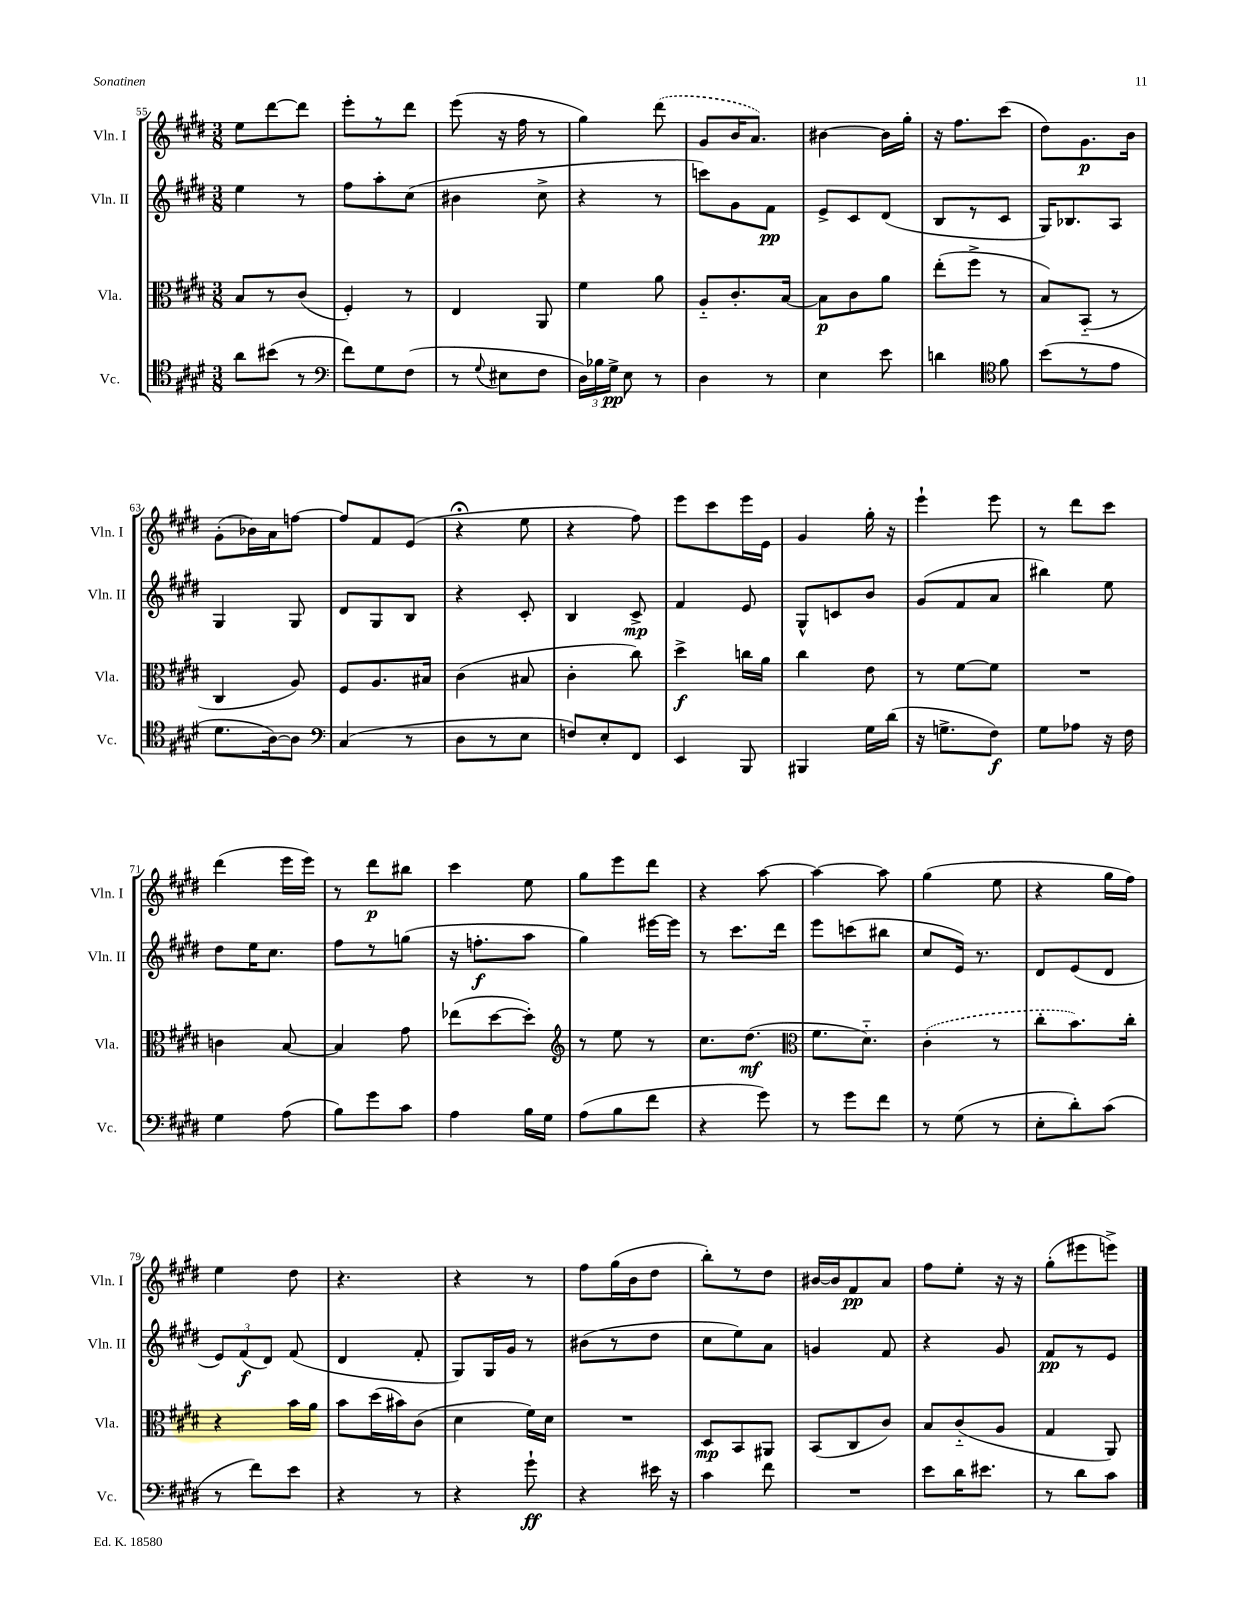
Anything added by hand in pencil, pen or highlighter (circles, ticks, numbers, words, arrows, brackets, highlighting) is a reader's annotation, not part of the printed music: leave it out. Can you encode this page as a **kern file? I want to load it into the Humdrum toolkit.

**kern	**kern	**kern	**kern
*staff4	*staff3	*staff2	*staff1
*clefC4	*clefC3	*clefG2	*clefG2
*k[f#c#g#d#]	*k[f#c#g#d#]	*k[f#c#g#d#]	*k[f#c#g#d#]
*M3/8	*M3/8	*M3/8	*M3/8
8a	8B	4ee	8ee
(8b#	8r	.	[8ddd#
8r	(8c#	8r	8ddd#]
=	=	=	=
*clefF4	*	*	*
8f#)	4F#')	8ff#	8eee'
8G#	.	8aa'	8r
(8F#	8r	(8cc#	8ddd#
=	=	=	=
8r	4E	4b#	(8eee
8qqG#	.	.	.
8E#	.	.	16r
.	.	.	16ff#
8F#	8AA	8cc#^	8r
=	=	=	=
24D#)	4f#	4r	4gg#)
24B-	.	.	.
24G#^	.	.	.
8E	.	.	.
8r	8a	8r	(8ddd#
=	=	=	=
4D#	8A'~	8ccc)	8g#
.	8.c#'	8g#	16b
.	.	.	8.a)
8r	.	8f#	.
.	[16B	.	.
=	=	=	=
4E	8B]	8e^	[4b#
.	8c#	8c#	.
8e	8a	(8d#	16b#]
.	.	.	16gg#'
=	=	=	=
4d	(8ee'	8B	16r
.	.	.	8.ff#
.	8ff#^	8r	.
*clefC4	*	*	*
8f#	8r	8c#	(8ccc#
=	=	=	=
(8b	8B)	16G#)	8dd#)
.	.	8.B-	.
8r	(8BB'~	.	8.g#
8e	8r	8A	.
.	.	.	16b
=	=	=	=
8.d#	4C#	4G#	(8g#'
.	.	.	16b-)
[16A)	.	.	16a
8A]	8A)	8G#	[8ff
=	=	=	=
*clefF4	*	*	*
(4C#	8F#	8d#	8ff]
.	8.A	8G#	8f#
8r	.	8B	(8e
.	16B#	.	.
=	=	=	=
8D#	(4c#	4r	4r;
8r	.	.	.
8E	8B#	8c#'	8ee
=	=	=	=
8F)	4c#'	4B	4r
8E'	.	.	.
8FF#	8cc#)	8c#^	8ff#)
=	=	=	=
4EE	4dd#^	4f#	8eee
.	.	.	8ccc#
8BBB	16cc	8e	16eee
.	16a	.	16e
=	=	=	=
4BBB#	4cc#	8G#^^	4g#
.	.	8c	.
16G#	8e	8b	16gg#'
(16d#	.	.	16r
=	=	=	=
16r	8r	(8g#	4eee`
8.G^	.	.	.
.	[8f#	8f#	.
8F#)	8f#]	8a	8eee
=	=	=	=
8G#	4.r	4bb#)	8r
8A-	.	.	8ddd#
16r	.	8ee	8ccc#
16F#	.	.	.
=	=	=	=
4G#	4c	8dd#	(4ddd#
.	.	16ee	.
.	.	8.cc#	.
(8A	[8B	.	16eee
.	.	.	16eee)
=	=	=	=
8B)	4B]	8ff#	8r
8g#	.	8r	8ddd#
8c#	8g#	(8gg	8bb#
=	=	=	=
4A	(8ee-	16r	4ccc#
.	.	8.ff'	.
.	[8dd#	.	.
16B	8dd#'])	8aa	8ee
16G#	.	.	.
=	=	=	=
*	*clefG2	*	*
(8A	8r	4gg#)	8gg#
8B	8ee	.	8eee
8f#	8r	[16eee#	8ddd#
.	.	16eee#]	.
=	=	=	=
4r	8.cc#	8r	4r
.	.	8.ccc#	.
.	(8.dd#	.	.
8g#)	.	.	[8aa
.	.	16ddd#	.
=	=	=	=
*	*clefC3	*	*
8r	8.f#	8eee	4aa_
8g#	.	(8ccc	.
.	8.d#'~)	.	.
8f#	.	8bb#	8aa]
=	=	=	=
8r	(4c#'	8cc#	(4gg#
(8G#	.	16e)	.
.	.	8.r	.
8r	8r	.	8ee
=	=	=	=
8E'	8cc#'	8d#	4r
8d#')	8.b)	(8e	.
(8c#	.	8d#	16gg#
.	16cc#'	.	16ff#)
=	=	=	=
8r	4r	12e)	4ee
.	.	(12f#	.
8f#)	.	.	.
.	.	12d#)	.
8e	16b	(8f#	8dd#
.	16a	.	.
=	=	=	=
4r	8b	4d#	4.r
.	(16dd#	.	.
.	16b#)	.	.
8r	(8c#	8f#'	.
=	=	=	=
4r	4d#	8G#)	4r
.	.	16G#	.
.	.	16g#	.
8g#`	16f#)	8r	8r
.	16d#	.	.
=	=	=	=
4r	4.r	(8b#	8ff#
.	.	8r	(16gg#
.	.	.	16b
16e#	.	8dd#	8dd#
16r	.	.	.
=	=	=	=
4c#	8D#	8cc#	8bb')
.	8BB	8ee)	8r
8f#	8AA#	8a	8dd#
=	=	=	=
4.r	(8BB	4g	[16b#
.	.	.	16b#]
.	8C#	.	8f#
.	8c#)	8f#	8a
=	=	=	=
8e	8B	4r	8ff#
16d#	(8c#'~	.	8ee'
8.e#	.	.	.
.	8A	8g#	16r
.	.	.	16r
=	=	=	=
8r	4G#	8f#	(8gg#'
8d#	.	8r	8eee#
8c#	8AA)	8e	8eee^)
==	==	==	==
*-	*-	*-	*-
